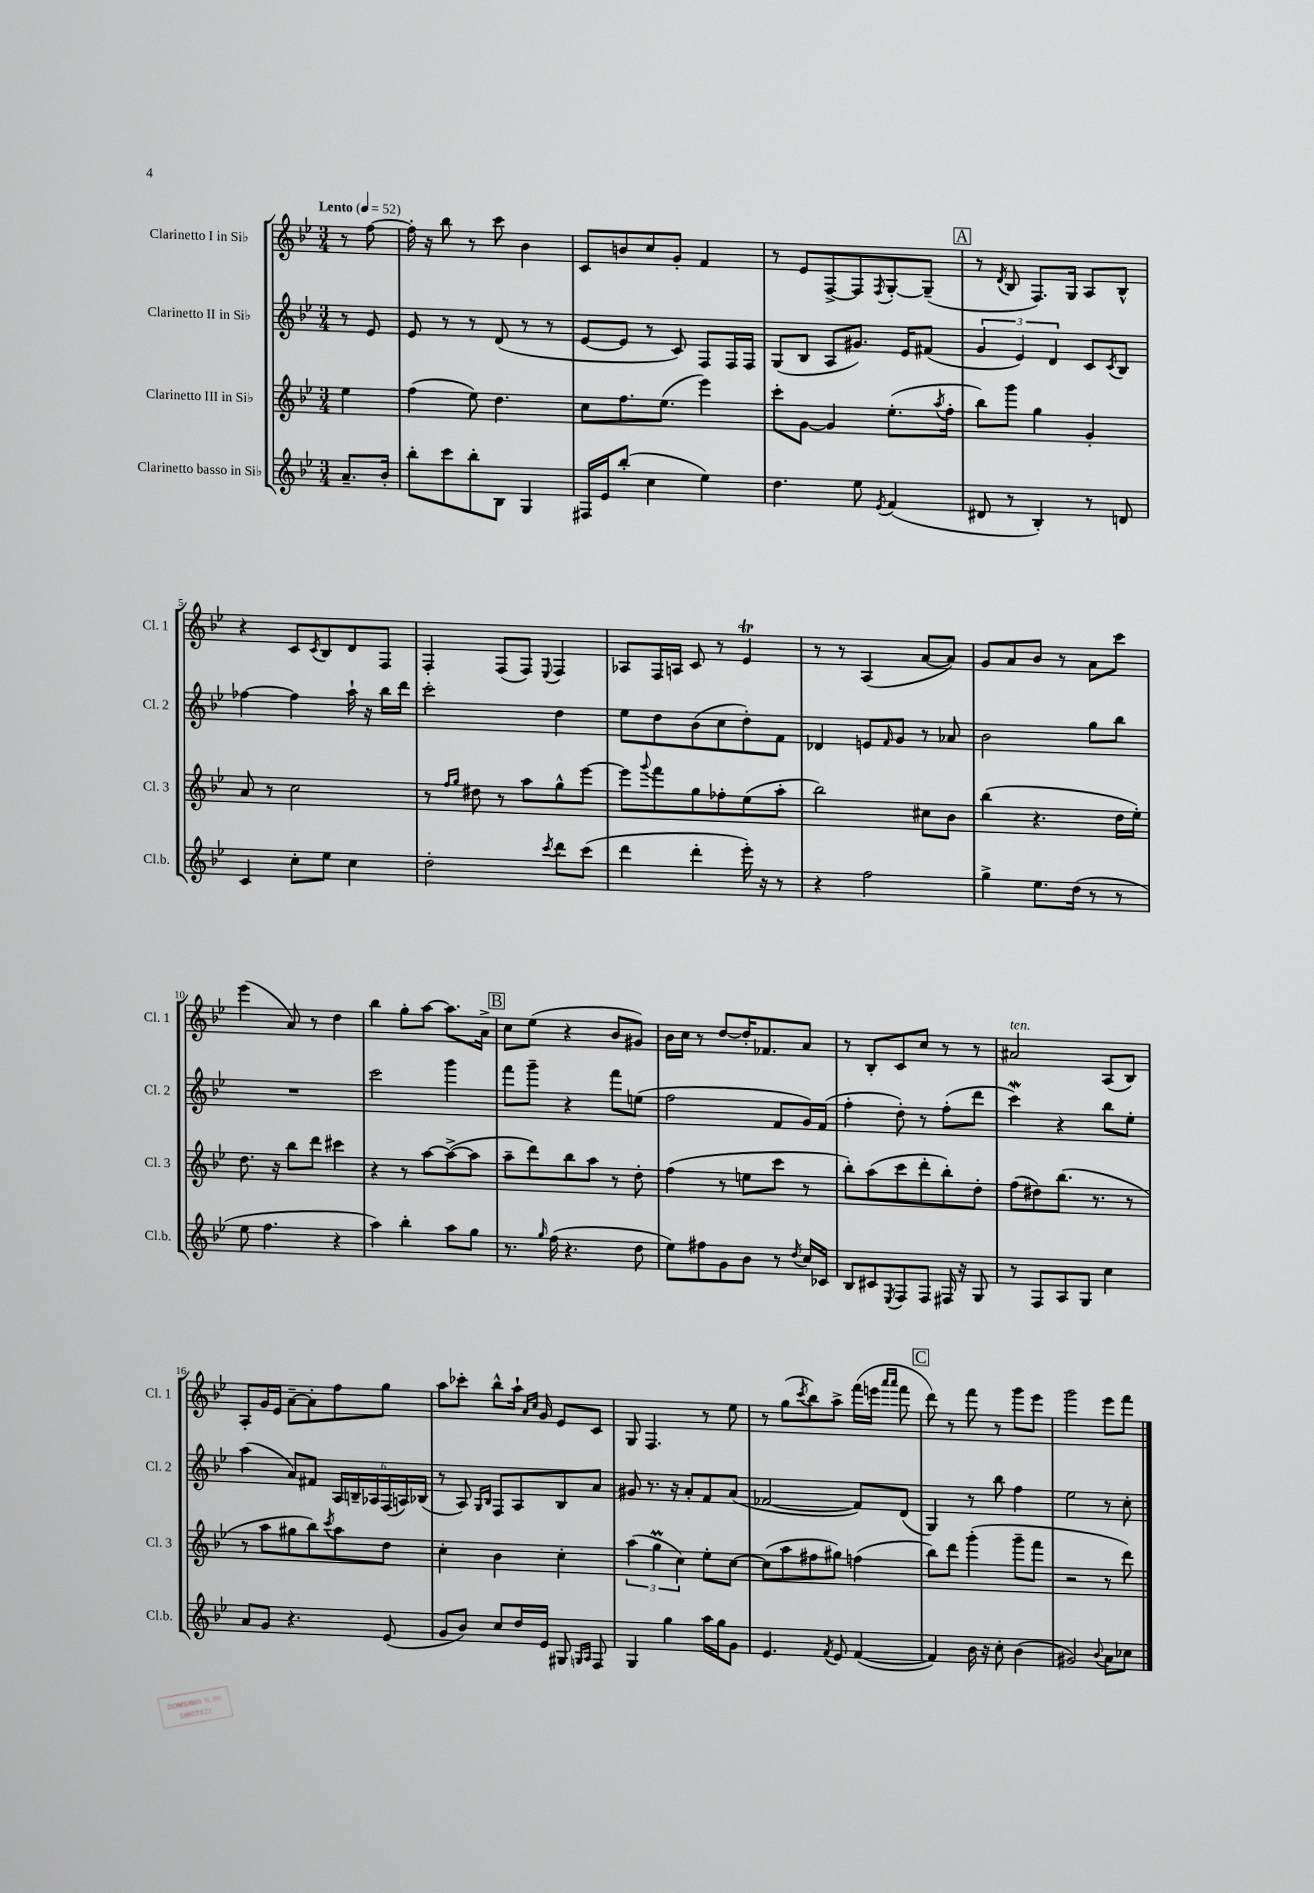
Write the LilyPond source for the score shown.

<<
\new StaffGroup <<
\new Staff = "s0" \with { instrumentName = "Clarinetto I in Sib" shortInstrumentName = "Cl. 1" } {
    \clef treble \key bes \major \numericTimeSignature \time 3/4 \partial 4 \tempo "Lento" 4 = 52
    r8 f''8~ |
    f''16-. r16 bes''8 r8 c'''8 bes'4 |
    c'8 b'8 c''8 g'8-. f'4 |
    r8 ees'8 f8~-> f8 \acciaccatura { f8 } g8~-. g8--( |
    \mark \markup { \box "A" } r8 \acciaccatura { d'8 } bes8 f8.) g16 a8 bes8-^ |
    r4 c'8 \acciaccatura { c'8 } bes8 d'8 f8 |
    f4-. f8( f8) \appoggiatura { ees8 } f4 |
    aes8 f16 a16 c'8 r8 ees'4\trill |
    r8 r8 a4( a'8~ a'8) |
    g'8 a'8 bes'8 r8 a'8 c'''8 |
    ees'''4( a'8) r8 d''4 |
    bes''4 g''8-. a''8~ a''8. a'16-> |
    \mark \markup { \box "B" } c''8 ees''8( r4 bes'8 gis'8) |
    bes'16 c''16 r8 d''8~ d''16-. fes'8. a'8 |
    r8 bes8-. c'8 c''8 r8 r8 |
    ais'2^\markup { \italic "ten." } a8( bes8) |
    a8-. g'16 ees'16 a'8~-- a'8-. f''8 g''8 |
    a''8 ces'''8-. bes''8-^ a''16-! \grace { a'16 c''16 } g'16 ees'8 c'8 |
    g8 f4. r8 ees''8 |
    r8 g''8( \acciaccatura { c'''8 } bes''8) a''8-> f'''16( e'''16 \grace { a'''16 a'''16 } f'''8 |
    \mark \markup { \box "C" } d'''8) r8 f'''8 r8 g'''8 ees'''8 |
    g'''2 ees'''8 f'''8 \bar "|." |
}
\new Staff = "s1" \with { instrumentName = "Clarinetto II in Sib" shortInstrumentName = "Cl. 2" } {
    \clef treble \key bes \major \numericTimeSignature \time 3/4 \partial 4
    r8 ees'8 |
    ees'8 r8 r8 d'8( r8 r8 |
    ees'8~ ees'8 r8 c'8) f8 f16 f16 |
    g8( bes8 a8 gis'8.) ees'16 fis'8( |
    \mark \markup { \box "A" } \tuplet 3/2 { g'4 ees'4) d'4 } c'8 \acciaccatura { c'8 } bes8 |
    fes''4~ fes''4 a''16-! r16 bes''16 d'''16 |
    c'''2-. d''4 |
    ees''8 d''8 bes'8( c''8 d''8-.) f'8 |
    des'4 e'8 \grace { f'16 } g'8 r8 aes'8 |
    bes'2 g''8 bes''8 |
    R2. |
    c'''2 g'''4 |
    \mark \markup { \box "B" } f'''8 g'''8-- r4 f'''8 e''8( |
    f''2 f'8 g'16) f'16( |
    f''4-. d''8-.) r8 f''8-.( d'''8 |
    c'''4\mordent) r4 bes''8 ees''8-. |
    a''4( a'8) fis'8 \tuplet 6/4 { a16 b16-- aes16 f16( a16) bes16( } |
    r8 a8) \grace { g16 bes16 } f8 a8 bes8 a'8 |
    gis'8 r8. r16 a'8-. f'8 a'8( |
    fes'2~ fes'8) d'8( |
    \mark \markup { \box "C" } g4) r8 bes''8 f''4 |
    ees''2 r8 c''8-. \bar "|." |
}
\new Staff = "s2" \with { instrumentName = "Clarinetto III in Sib" shortInstrumentName = "Cl. 3" } {
    \clef treble \key bes \major \numericTimeSignature \time 3/4 \partial 4
    ees''4 |
    f''4( ees''8) d''4. |
    c''8 f''8. ees''8.( ees'''4) |
    c'''8-. g'8~ g'4 ees''8.-.( \acciaccatura { a''8 } f''16-. |
    \mark \markup { \box "A" } bes''8) g'''8 g''4 g'4-. |
    a'8 r8 c''2 |
    r8 \grace { f''16 g''16 } dis''8 r8 a''8 g''8-^ ees'''8~ |
    ees'''8 \appoggiatura { g'''8 } f'''8 g''8 fes''8-. ees''8( a''8-. |
    bes''2) cis''8 bes'8 |
    bes''4( r4. d''16 ees''16-.) |
    d''8. r16 bes''8 d'''8 cis'''4 |
    r4 r8 a''8~ a''8~->( a''8 |
    \mark \markup { \box "B" } a''8-- d'''8) bes''8 a''8 r8 d''8-. |
    f''4( r8 e''8 c'''8 r8 |
    bes''8-.) a''8( c'''8 d'''8-. bes''8-.) d''8-. |
    f''8( dis''8) bes''8.( r8. r8 |
    r8 a''8 gis''8 bes''8) \acciaccatura { c'''8 } a''8 d''8 |
    c''4-. bes'4 c''4-. |
    \tuplet 3/2 { a''4( g''4\prall c''4) } ees''8-. c''8~ |
    c''8( a''8 fis''8 gis''8) f''4( |
    \mark \markup { \box "C" } bes''8) d'''8 g'''4-.( g'''8-- f'''8 |
    r2 r8 d'''8) \bar "|." |
}
\new Staff = "s3" \with { instrumentName = "Clarinetto basso in Sib" shortInstrumentName = "Cl.b." } {
    \clef treble \key bes \major \numericTimeSignature \time 3/4 \partial 4
    a'8.-- bes'16-. |
    bes''8-. c'''8 bes''8-. bes8 g4 |
    fis16 ees'16 bes''8-.( c''4 ees''4) |
    d''4. ees''8 \acciaccatura { ees'8 } f'4( |
    \mark \markup { \box "A" } dis'8 r8 bes4-.) r8 d'8 |
    c'4 c''8-. ees''8 c''4 |
    d''2-. \acciaccatura { c'''8 } d'''8 c'''8( |
    d'''4 d'''4-. ees'''16-.) r16 r8 |
    r4 f''2 |
    g''4-> ees''8. d''16( r8 r8 |
    ees''8 f''4. r4 |
    a''4) bes''4-. a''8 g''8 |
    \mark \markup { \box "B" } r8. \grace { g''16 } f''16( r4. d''8 |
    ees''8) fis''8 g'8 bes'8 r8 \acciaccatura { d''8 } c''16 ces'16 |
    bes8 cis'8 \acciaccatura { ees8 } f8 f8 fis16 r16 g8 |
    r8 f8 a8 g8 c''4 |
    a'8 g'8 r4. ees'8( |
    g'8 bes'8) c''8 d''16 ees'16 gis8 \grace { g16 a16 } f8 |
    g4 g''4 a''16 g''16 g'8 |
    ees'4. \acciaccatura { f'8 } ees'8 f'4~( |
    \mark \markup { \box "C" } f'4) bes'16 r16 c''8-. bes'4( |
    gis'2) \appoggiatura { bes'8 } a'8 ces''8 \bar "|." |
}
>>
>>
